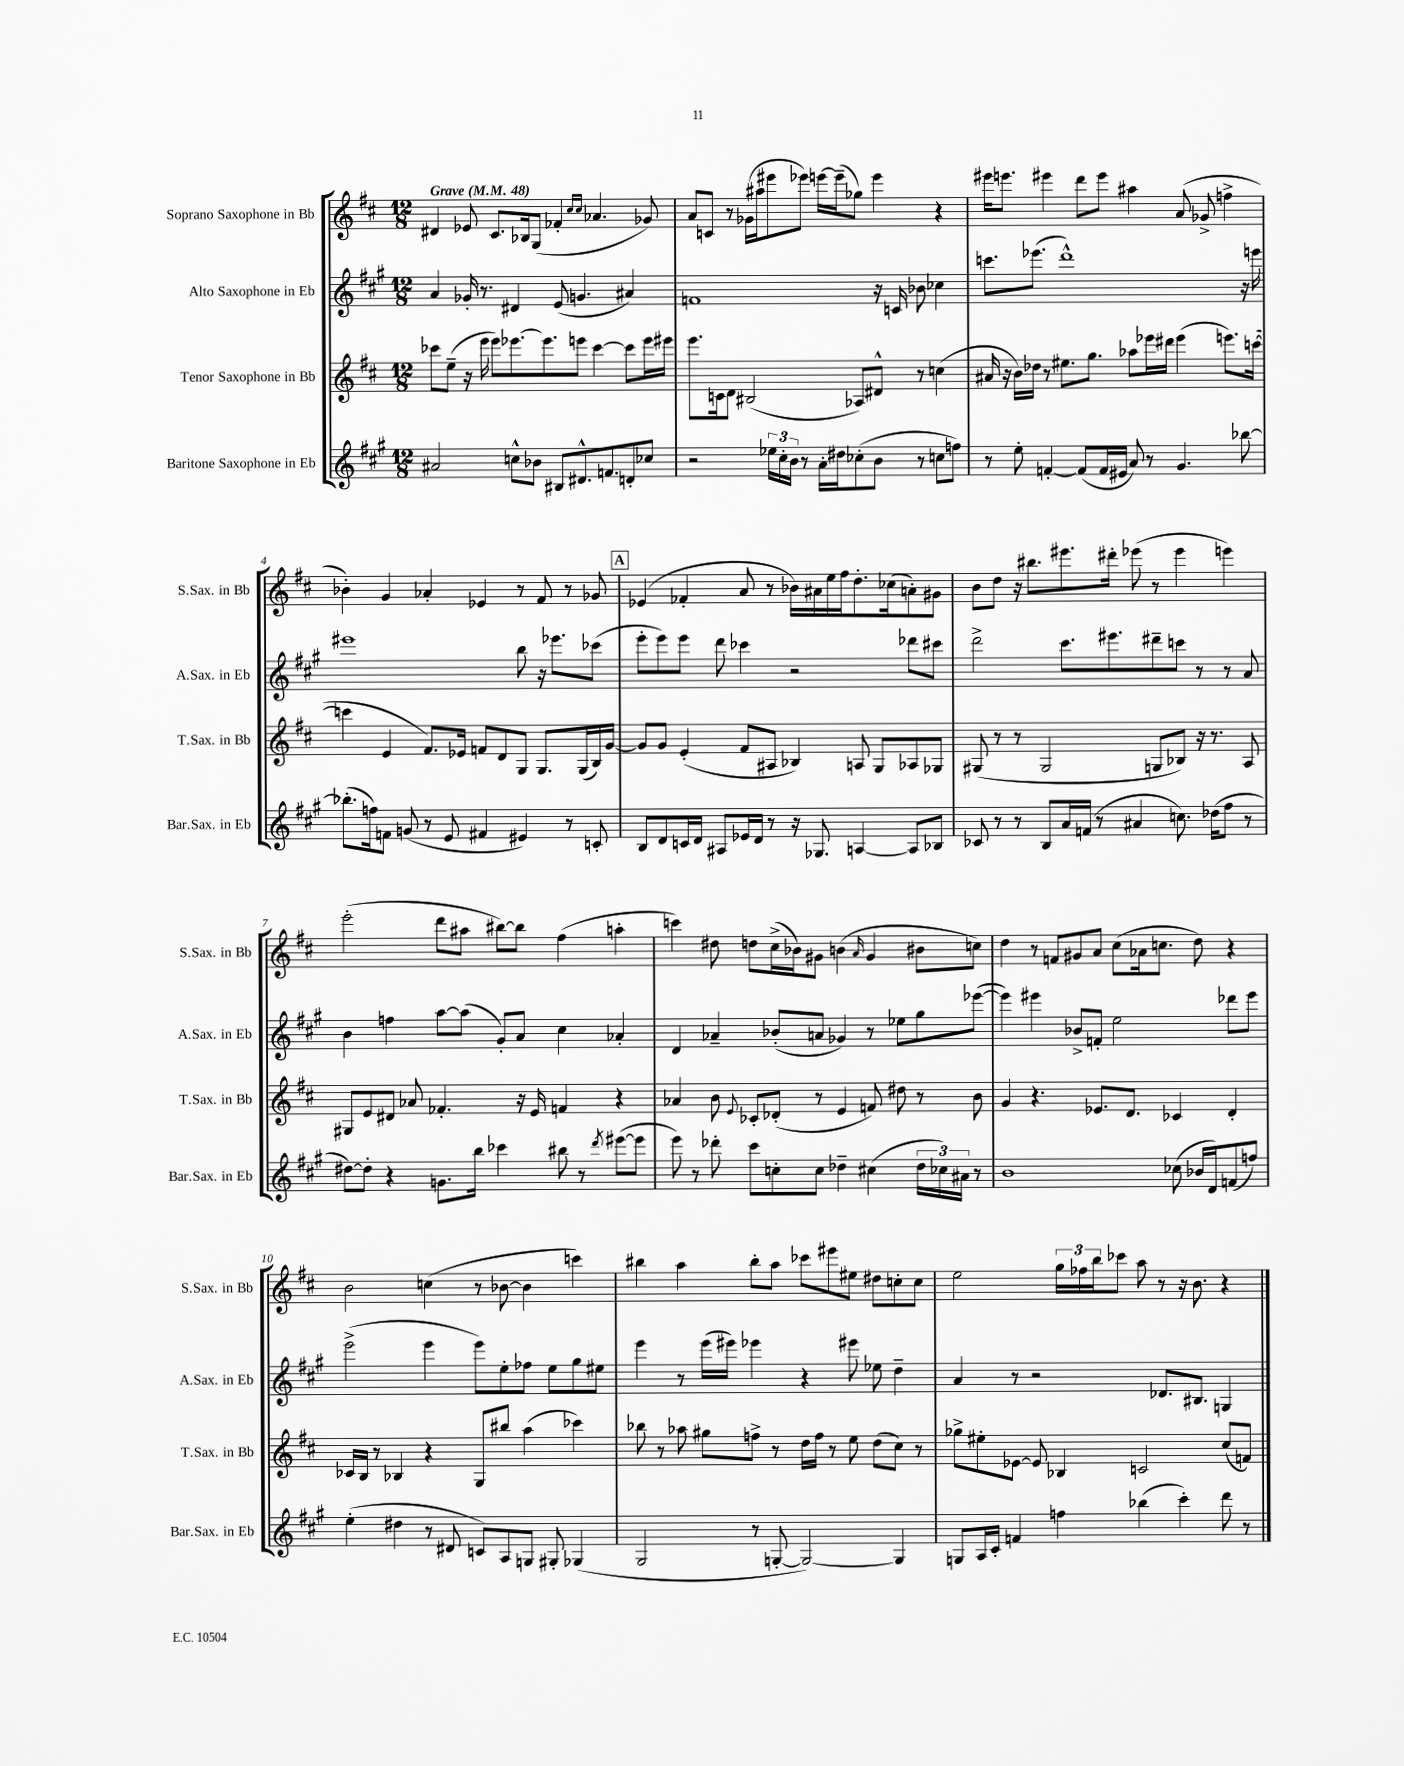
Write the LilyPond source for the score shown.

<<
\new StaffGroup <<
\new Staff = "s0" \with { instrumentName = "Soprano Saxophone in Bb" shortInstrumentName = "S.Sax. in Bb" } {
    \clef treble \key d \major \numericTimeSignature \time 12/8 \tempo "Grave" 4 = 48
    dis'4 ees'8 cis'8. bes16 g8( fes'4-. \grace { cis''16 cis''16 } aes'4. ges'8) |
    a'8 c'8 r8 ges'16( ais''16 eis'''8 ees'''8) e'''16~ e'''16--( ges''8) e'''4 r4 |
    eis'''16 e'''8. eis'''4 d'''8 eis'''8 ais''4 a'8( ges'8-> f''4-> |
    bes'4-.) g'4 aes'4-. ees'4 r8 fis'8 r8 ges'8 |
    \mark \markup { \box "A" } ees'4( fes'4-. a'8 r8 bes'16) ais'16 e''16 fis''16 d''8.-. ces''16( a'8-.) gis'8 |
    b'8 d''8 r16 bis''8. eis'''8. dis'''16-. ees'''8( r8 ees'''4 e'''4) |
    e'''2-.( d'''8 ais''8 bis''8~) bis''8 fis''4( a''4-. |
    c'''4) dis''8 d''8 cis''16->( bes'16) gis'8 b'4( \grace { a'16 } gis'4 bis'8 c''8) |
    d''4 r8 f'8 gis'8 a'8 cis''8( aes'16 c''8. d''8) r4 |
    b'2 c''4( r8 bes'8~ bes'4 c'''4) |
    bis''4 a''4 bis''8-. a''8 ces'''8 eis'''8 eis''8 dis''8 c''8-. c''8 |
    e''2 \tuplet 3/2 { g''16 fes''16 b''16 } ces'''8 a''8 r8 r16 b'8. r4 \bar "|." |
}
\new Staff = "s1" \with { instrumentName = "Alto Saxophone in Eb" shortInstrumentName = "A.Sax. in Eb" } {
    \clef treble \key a \major \numericTimeSignature \time 12/8
    a'4 ges'16-. r8. dis'4 e'8( g'4. ais'4) |
    f'1 r16 c'16 bes'8 ces''4 |
    c'''8. ees'''8.( d'''1-^) r16 e'''16 |
    eis'''1 b''8 r16 ees'''8. ces'''8( |
    \mark \markup { \box "A" } e'''8-. e'''8) e'''8 d'''8 ces'''4 r2 des'''8 cis'''8 |
    d'''2-> cis'''8. eis'''8. dis'''8-- c'''8 r8 r8 a'8 |
    b'4 f''4 a''8~ a''8( gis'8-.) a'8 cis''4 aes'4-. |
    d'4 aes'4-- bes'8-.( a'8 ges'4) r8 ees''8 gis''8 ees'''8~( |
    ees'''4) eis'''4 bes'8-> f'8-. e''2 des'''8 eis'''8 |
    e'''2->( e'''4 e'''8) e''8-. fes''8 e''8 gis''8 eis''8 |
    e'''4 r8 e'''16( eis'''16) ees'''4 r4 eis'''8 ees''8 d''4-- |
    a'4 r8 r2 des'8. bis8. g4 \bar "|." |
}
\new Staff = "s2" \with { instrumentName = "Tenor Saxophone in Bb" shortInstrumentName = "T.Sax. in Bb" } {
    \clef treble \key d \major \numericTimeSignature \time 12/8
    ces'''8 e''8--( r16 e'''16 e'''8) ees'''8.~ ees'''8. e'''8 ces'''4~ ces'''8 e'''16 eis'''16 |
    e'''8. c'16 d'8 bis2( aes8) dis'8-^ r8 c''4( |
    ais'16 r16 b'16) des''16 r8 eis''8. g''8. aes''8 ees'''16 dis'''16 ees'''4( e'''8.) c'''16~( |
    c'''4 e'4 fis'8.) ees'16 f'8 d'8 g8 g8. g16( b16) g'16~ |
    \mark \markup { \box "A" } g'8 g'8 e'4-.( fis'8 ais8 bes4) a8 g8 aes8 ges8 |
    gis8( r8 r8 gis2 g8 bes8) r16 r8. a8 |
    gis8 e'8 dis'8 aes'8 fes'4.-. r16 e'16 f'4 r4 |
    aes'4 b'8 \appoggiatura { e'8 } ces'8-. des'8-.( r8 e'4 f'8) dis''8 r8 b'8 |
    g'4 r4. ees'8. d'8. ces'4 d'4-. |
    ces'16 b16 r8 bes4 r4 g8 bis''8 a''4( ces'''4) |
    bes''8 r8 aes''8 gis''8 f''8-> r8 d''16 f''16 r8 e''8 d''8( cis''8) r8 |
    ges''8-> eis''8-. ees'8~ ees'8 bes4 c'2 cis''8( f'8) \bar "|." |
}
\new Staff = "s3" \with { instrumentName = "Baritone Saxophone in Eb" shortInstrumentName = "Bar.Sax. in Eb" } {
    \clef treble \key a \major \numericTimeSignature \time 12/8
    ais'2 c''8-^ bes'8 bis8 dis'8.-^ f'8. d'8-. ces''8 |
    r2 \tuplet 3/2 { ees''16 cis''16-. b'16 } r8 a'16-. dis''16 ces''8-.( b'8 r8 c''8 f''8) |
    r8 e''8-. f'4~-. f'8( f'16 eis'16 a'8) r8 gis'4. bes''8~ |
    bes''8.-.( f''16) f'8 g'8( r8 e'8 fis'4 eis'4) r8 c'8-. |
    \mark \markup { \box "A" } b8 d'8 c'16 d'16 ais8 ees'16 d'16 r8 r16 ges8. a4~ a8 bes8 |
    ces'8 r8 r8 b8 a'16 f'16( r8 ais'4 c''8.) des''16( fis''8 r8 |
    dis''8~) dis''8-. r4 g'8. b''16 ces'''4 bis''8 r8 \acciaccatura { d'''8 } eis'''8~( eis'''8 |
    e'''8) r8 des'''8-. cis'''8 c''8-. c''8 des''4-- cis''4( \tuplet 3/2 { des''16 ces''16) ais'16 } r8 |
    b'1 ces''8( bes'16 d'16) f'8( f''8) |
    e''4-.( dis''4 r8 dis'8 c'8) a8 g8 gis8-. ges4( |
    gis2 r8 g8~-. g2~) g4 |
    g8 a16 cis'16-. f'4 f''4 bes''4( cis'''4-.) d'''8 r8 \bar "|." |
}
>>
>>
